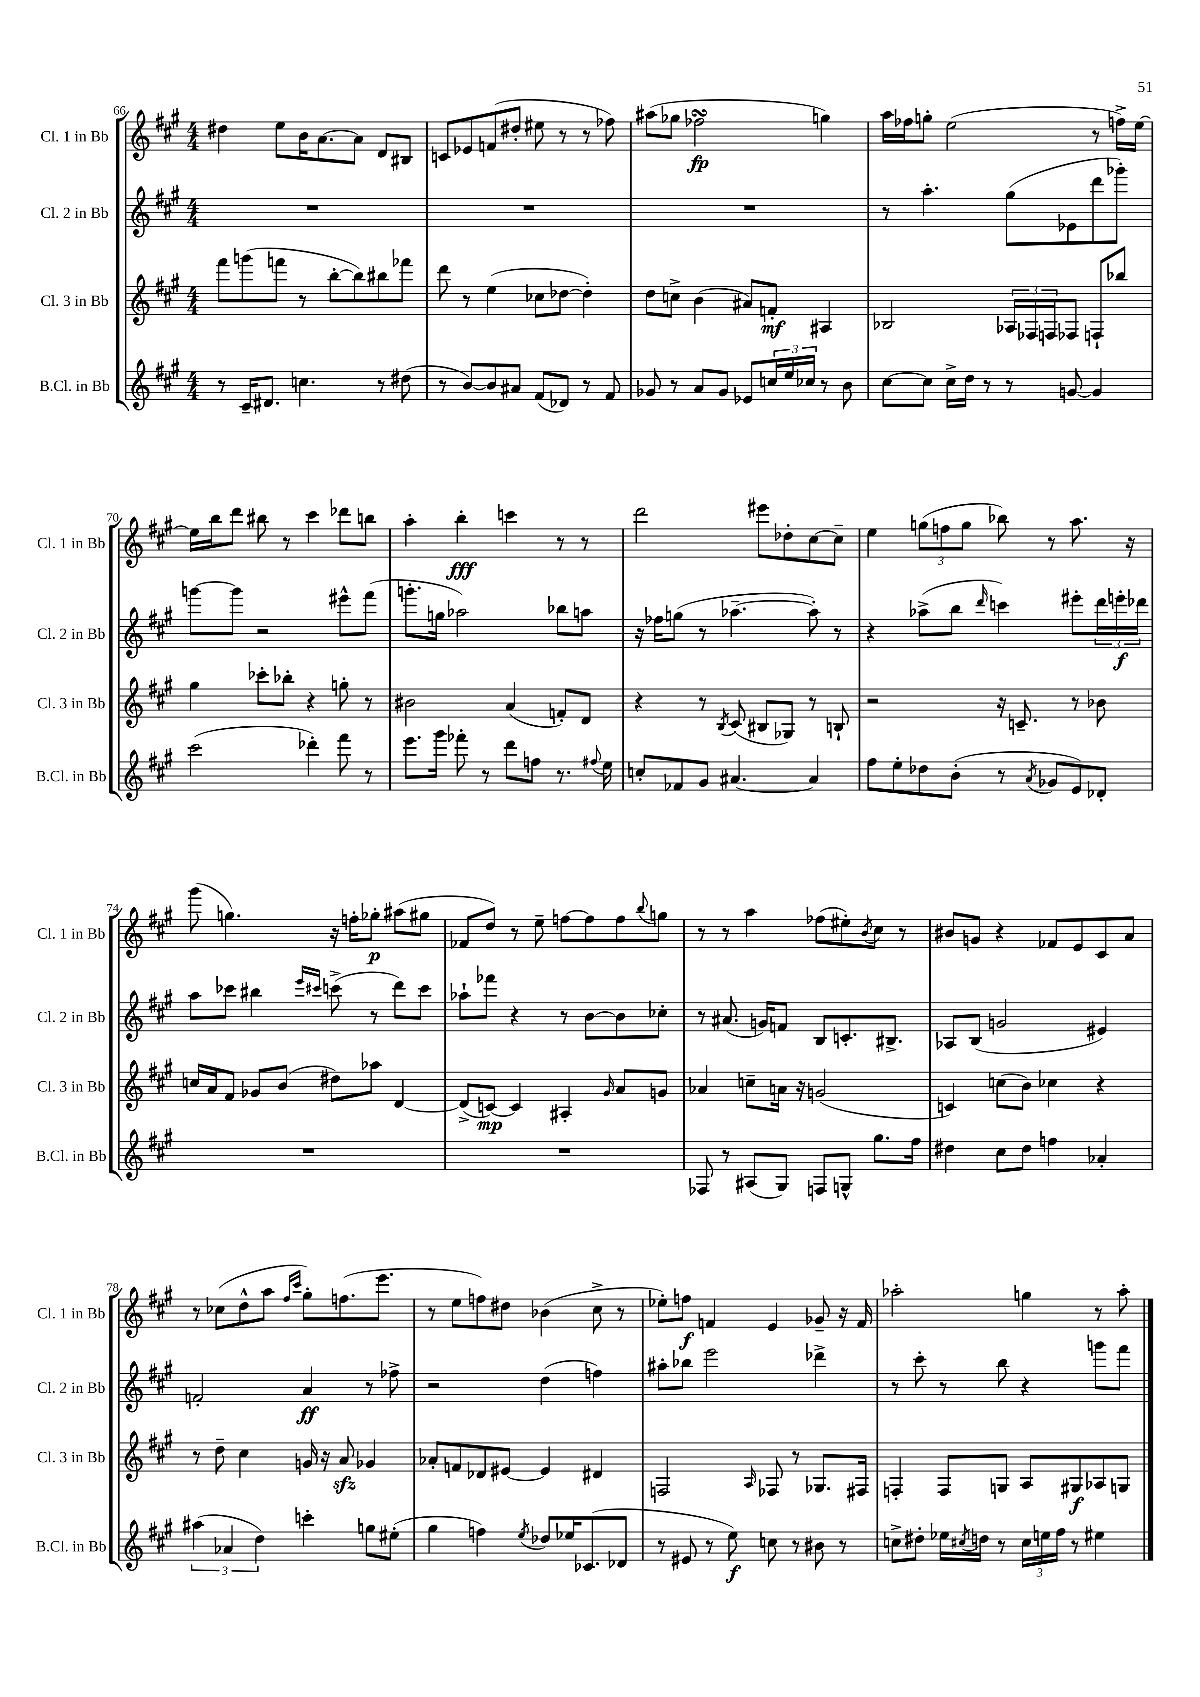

**kern	**dynam	**kern	**dynam	**kern	**dynam	**kern	**dynam
*part4	*part4	*part3	*part3	*part2	*part2	*part1	*part1
*staff4	*staff4	*staff3	*staff3	*staff2	*staff2	*staff1	*staff1
*I"B.Cl. in Bb	*	*I"Cl. 3 in Bb	*	*I"Cl. 2 in Bb	*	*I"Cl. 1 in Bb	*
*I'B.Cl. in Bb	*	*I'Cl. 3 in Bb	*	*I'Cl. 2 in Bb	*	*I'Cl. 1 in Bb	*
*clefG2	*	*clefG2	*	*clefG2	*	*clefG2	*
*k[f#c#g#]	*	*k[f#c#g#]	*	*k[f#c#g#]	*	*k[f#c#g#]	*
*M4/4	*	*M4/4	*	*M4/4	*	*M4/4	*
=66	=66	=66	=66	=66	=66	=66	=66
8r	.	8fff#\L	.	1r	.	4dd#X\	.
16c#~/KL	.	(8gggn\	.	.	.	.	.
8.d#X/J	.	.	.	.	.	.	.
.	.	8fffn\J	.	.	.	8ee\L	.
4.ccn\	.	8r	.	.	.	16b\K	.
.	.	.	.	.	.	[8.a\	.
.	.	[8bb'\L	.	.	.	.	.
.	.	8bb\])	.	.	.	8a\J]	.
8r	.	8bb#X\	.	.	.	8d/L	.
(8dd#X\	.	8fff-X\J	.	.	.	8B#X/J	.
=67	=67	=67	=67	=67	=67	=67	=67
8r	.	8ddd\	.	1r	.	8cn/L	.
[8b/L)	.	8r	.	.	.	8e-X/	.
8b/]	.	(4ee\	.	.	.	(8fn/	.
8a#X/J	.	.	.	.	.	8dd#X'/J	.
(8f#/L	.	8cc-X\L	.	.	.	8ee#X\	.
8d-X/J)	.	[8dd-X\J	.	.	.	8r	.
8r	.	4dd-'\])	.	.	.	8r	.
8f#/	.	.	.	.	.	8ff-X\)	.
=68	=68	=68	=68	=68	=68	=68	=68
8g-X/	.	8dd\L	.	1r	.	(8aa#X\L	.
8r	.	8ccn^\J	.	.	.	8gg-X\J	.
8a/L	.	(4b\	.	.	.	2ff-XsSSs\	fp
8g-/J	.	.	.	.	.	.	.
8e-X/L	.	8a#X/L)	.	.	.	.	.
24ccn/L	.	8fn'/J	mf	.	.	.	.
24ee/	.	.	.	.	.	.	.
24cc-X/JJ	.	.	.	.	.	.	.
8r	.	4A#X/	.	.	.	4ggn\)	.
8b\	.	.	.	.	.	.	.
=69	=69	=69	=69	=69	=69	=69	=69
[8cc#\L	.	2B-X/	.	8r	.	16aa\LL	.
.	.	.	.	.	.	16ff-X\J	.
8cc#\J]	.	.	.	4.aa'\	.	8ggn'\J	.
16cc#^\LL	.	.	.	.	.	(2ee\	.
16dd\JJ	.	.	.	.	.	.	.
8r	.	.	.	.	.	.	.
8r	.	24A-X/LL	.	(8gg#\L	.	.	.
.	.	24F-X/	.	.	.	.	.
.	.	24Fn/J	.	.	.	.	.
[8gn/	.	8F-X/J	.	8e-X\	.	.	.
4g/]	.	8Fn`/L	.	8ddd\	.	8r	.
.	.	8bb-X/J	.	8ggg-X'\J)	.	16ffn^\LL)	.
.	.	.	.	.	.	[16ee\JJ	.
!!LO:LB:g=z
=70	=70	=70	=70	=70	=70	=70	=70
(2ccc#\	.	4gg#\	.	[8gggn\L	.	16ee\LL]	.
.	.	.	.	.	.	16bb\J	.
.	.	.	.	8ggg\J]	.	8ddd\J	.
.	.	8ccc-X'\L	.	2r	.	8bb#X\	.
.	.	8bb-X'\J	.	.	.	8r	.
4ddd-X'\)	.	4r	.	.	.	4ccc#\	.
8fff#\	.	8ggn'\	.	8eee#X^^\L	.	8ddd-X\L	.
8r	.	8r	.	(8fff#\J	.	8bbn\J	.
=71	=71	=71	=71	=71	=71	=71	=71
8.eee\L	.	2b#X\	.	8.gggn'\L	.	4aa'\	.
16ggg#\Jk	.	.	.	16ggn\Jk	.	.	.
8fff-X'\	.	.	.	2aa-X\)	.	4bb'\	fff
8r	.	.	.	.	.	.	.
8ddd\L	.	(4a/	.	.	.	4cccn\	.
8ffn\J	.	.	.	.	.	.	.
8.r	.	8fn'/L)	.	8bb-X\L	.	8r	.
.	.	8d/J	.	8aan\J	.	8r	.
8qqff#X/	.	.	.	.	.	.	.
16ee\	.	.	.	.	.	.	.
=72	=72	=72	=72	=72	=72	=72	=72
8ccn'/L	.	4r	.	16r	.	2ddd\	.
.	.	.	.	16ff-X\KL	.	.	.
8f-X/	.	.	.	(8ggn\J	.	.	.
8g#/J	.	8r	.	8r	.	.	.
.	.	8qB/	.	.	.	.	.
[4.a#X/	.	(8c#/	.	[4.aa-X~\	.	.	.
.	.	8B#X/L	.	.	.	8eee#X\L	.
.	.	8G-X/J)	.	.	.	8dd-X'\	.
4a#/]	.	8r	.	8aa-'\])	.	[8cc#\	.
.	.	8Bn`/	.	8r	.	8cc#~\J]	.
=73	=73	=73	=73	=73	=73	=73	=73
8ff#\L	.	2r	.	4r	.	4ee\	.
8ee'\	.	.	.	.	.	.	.
8dd-X\	.	.	.	(8aa-X^\L	.	(12ggn\L	.
.	.	.	.	.	.	12ffn\	.
(8b'\J	.	.	.	8bb\J	.	.	.
.	.	.	.	.	.	12gg\J	.
.	.	.	.	16qqddd/	.	.	.
8r	.	16r	.	4cccn\)	.	8bb-X\)	.
.	.	8.cn~/	.	.	.	.	.
8qa/	.	.	.	.	.	.	.
8g-X/L	.	.	.	.	.	8r	.
8e/)	.	8r	.	8eee#X'\L	.	8.aa\	.
8d-X'/J	.	8b-X\	.	24ddd\L	.	.	.
.	.	.	.	24eeen'\	f	.	.
.	.	.	.	.	.	16r	.
.	.	.	.	24ddd-X\JJ	.	.	.
!!LO:LB:g=z
=74	=74	=74	=74	=74	=74	=74	=74
1r	.	16ccn/LL	.	8aa\L	.	(8ggg#\	.
.	.	16a/J	.	.	.	.	.
.	.	8f#/J	.	8ccc-X\J	.	4.ggn\)	.
.	.	8g-X/L	.	4bb#X\	.	.	.
.	.	(8b/J	.	.	.	.	.
.	.	.	.	16qqeee/LL	.	.	.
.	.	.	.	16qqccc#X/JJ	.	.	.
.	.	8dd#X\L)	.	(8cccn^\	.	16r	.
.	.	.	.	.	.	16ffn'\KL	.
.	.	8aa-X\J	.	8r	.	8gg-X'\J	p
.	.	[4d/	.	8ddd\L)	.	(8aa#X\L	.
.	.	.	.	8ccc\J	.	8gg#X\J	.
=75	=75	=75	=75	=75	=75	=75	=75
1r	.	(8d^/L]	.	8aa-X`\L	.	8f-X/L	.
.	.	[8cn/J)	mp	8fff-X\J	.	8dd/J)	.
.	.	4c/]	.	4r	.	8r	.
.	.	.	.	.	.	8ee~\	.
.	.	4A#X'/	.	8r	.	[8ffn\L	.
.	.	.	.	[8b\L	.	8ff\]	.
.	.	16qqg#/	.	.	.	.	.
.	.	8a/L	.	8b\]	.	8ff\	.
.	.	.	.	.	.	8qqbb/	.
.	.	8gn/J	.	8cc-X'\J	.	8ggn\J	.
=76	=76	=76	=76	=76	=76	=76	=76
8F-X/	.	4a-X/	.	8r	.	8r	.
8r	.	.	.	(8.a#X/	.	8r	.
(8A#X/L	.	8ccn~\L	.	.	.	4aa\	.
.	.	.	.	16gn/KL)	.	.	.
8G#/J)	.	16an\Jk	.	8fn/J	.	.	.
.	.	16r	.	.	.	.	.
8Fn/L	.	(2gn/	.	8B/L	.	(8ff-X\L	.
8Gn^^/J	.	.	.	8.cn'/	.	8ee#X'\)	.
.	.	.	.	.	.	8qb/	.
8.gg#\L	.	.	.	.	.	8cc#\J	.
.	.	.	.	8.B#X^/J	.	.	.
.	.	.	.	.	.	8r	.
16ff#\Jk	.	.	.	.	.	.	.
=77	=77	=77	=77	=77	=77	=77	=77
4dd#X\	.	4cn/)	.	8A-X/L	.	8b#X/L	.
.	.	.	.	(8B/J	.	8gn/J	.
8cc#\L	.	(8ccn\L	.	2gn/	.	4r	.
8dd#\J	.	8b\J)	.	.	.	.	.
4ffn\	.	4cc-X\	.	.	.	8f-X/L	.
.	.	.	.	.	.	8e/	.
4a-X'/	.	4r	.	4e#X/)	.	8c#/	.
.	.	.	.	.	.	8a/J	.
!!LO:LB:g=z
=78	=78	=78	=78	=78	=78	=78	=78
(6aa#X\	.	8r	.	2fn'/	.	8r	.
.	.	8dd~\	.	.	.	(8cc-X\L	.
6a-X/	.	.	.	.	.	.	.
.	.	4cc#\	.	.	.	8dd^^\	.
6dd\)	.	.	.	.	.	.	.
.	.	.	.	.	.	8aa\J	.
.	.	.	.	.	.	16qqff#/LL	.
.	.	.	.	.	.	16qqccc#/JJ	.
4cccn'\	.	16gn/	.	4a/	ff	8gg#'\L)	.
.	.	16r	.	.	.	.	.
.	.	8azz/	.	.	.	(8.ffn\	.
8ggn\L	.	4g-X/	.	8r	.	.	.
.	.	.	.	.	.	8.eee\J	.
(8ee#X'\J	.	.	.	8ff-X^\	.	.	.
=79	=79	=79	=79	=79	=79	=79	=79
4gg#\	.	8a-X'/L	.	2r	.	8r	.
.	.	8fn/	.	.	.	8ee\L	.
4ffn\)	.	8d-X/	.	.	.	8ffn\)	.
.	.	[8e#X/J	.	.	.	8dd#X\J	.
8qee/	.	.	.	.	.	.	.
8dd-X/L	.	4e#/]	.	(4dd\	.	(4b-X\	.
16ee-X/K	.	.	.	.	.	.	.
(8.c-X/	.	.	.	.	.	.	.
.	.	4d#X/	.	4ffn\)	.	8cc#^\	.
8d-X/J	.	.	.	.	.	8r	.
=80	=80	=80	=80	=80	=80	=80	=80
8r	.	2Fn/	.	8aa#X'\L	.	8ee-X'\L)	.
8e#X/	.	.	.	8bb-X\J	.	8ffn\J	f
8r	.	.	.	2eee\	.	4fn/	.
8ee\)	f	.	.	.	.	.	.
.	.	16qqA/	.	.	.	.	.
8ccn\	.	8F-X/	.	.	.	4e/	.
8r	.	8r	.	.	.	.	.
8b#X\	.	8.G-X/L	.	4ddd-X^\	.	8g-X~/	.
8r	.	.	.	.	.	16r	.
.	.	16F#X/Jk	.	.	.	16f/	.
=81	=81	=81	=81	=81	=81	=81	=81
8ccn^\L	.	4Fn'/	.	8r	.	2aa-X'\	.
8dd#X'\J	.	.	.	8ccc#'\	.	.	.
16ee-X\LL	.	8F/L	.	8r	.	.	.
8qcc#X/	.	.	.	.	.	.	.
16ddn\JJ	.	.	.	.	.	.	.
8r	.	8Gn/J	.	8bb\	.	.	.
24cc#\LL	.	8A/L	.	4r	.	4ggn\	.
24een\	.	.	.	.	.	.	.
24ff#\JJ	.	.	.	.	.	.	.
8r	.	8G#X/	f	.	.	.	.
4ee#X\	.	8A-X/	.	8gggn\L	.	8r	.
.	.	8Gn/J	.	8fff#\J	.	8aa-'\	.
==	==	==	==	==	==	==	==
*-	*-	*-	*-	*-	*-	*-	*-
